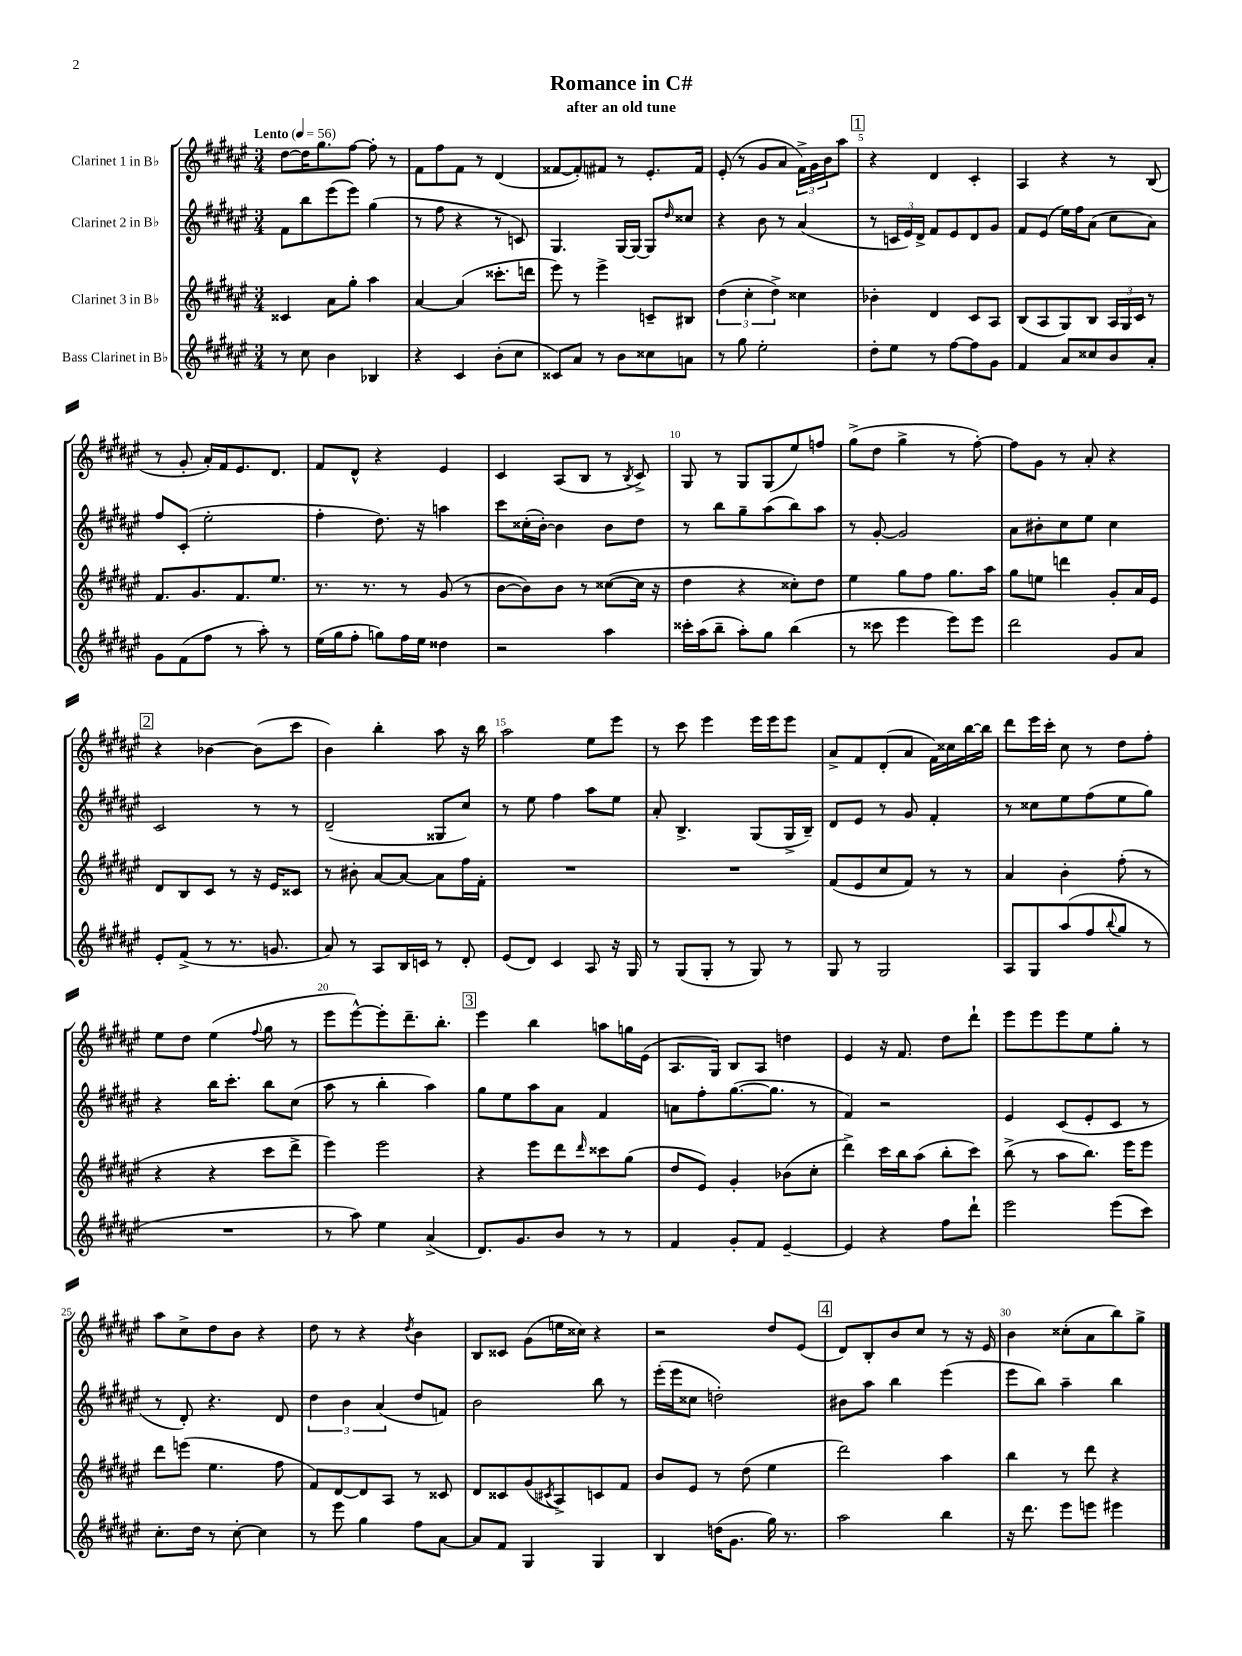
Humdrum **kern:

**kern	**kern	**kern	**kern
*staff4	*staff3	*staff2	*staff1
*clefG2	*clefG2	*clefG2	*clefG2
*k[f#c#g#d#a#e#]	*k[f#c#g#d#a#e#]	*k[f#c#g#d#a#e#]	*k[f#c#g#d#a#e#]
*M3/4	*M3/4	*M3/4	*M3/4
*MM56	*MM56	*MM56	*MM56
8r	4c##/	8f#\L	[8dd#\L
8cc#\	.	8bb\	16dd#\]K
.	.	.	8.gg#\
4b\	8a#\L	(8eee#\	.
.	8gg#'\J	8eee#\J)	[8ff#\J
4B-/	4aa#\	(4gg#\	8ff#'\]
.	.	.	8r
=	=	=	=
4r	[4a#/	8r	8f#\L
.	.	8ff#\	8ff#\
4c#/	(4a#/]	4r	8f#\J
.	.	.	8r
(8b'\L	8.ccc##'\L	8r	(4d#/
8cc#\J	.	8c/)	.
.	16ddd\Jk	.	.
=	=	=	=
8c##/L)	8eee#\)	4.G#/	[8f##/L
8a#/J	8r	.	8f##'/])
8r	4eee#^\	.	8f#/J
8b\L	.	[16G#/LL	8r
.	.	16G#/_JJ	.
8cc##\	8c~/L	8G#/]L	8.e#'/L
.	.	16qqdd#/	.
8a\J	8B#/J	8cc##/J	.
.	.	.	16f#/Jk
=	=	=	=
8r	(6dd#\	4r	(8e#'/
8gg#\	.	.	8r
.	6cc#'\	.	.
2ee#'\	.	8b\	8g#/L
.	6dd#^\)	.	.
.	.	8r	8a#/J
.	4cc##\	(4a#/	24f#^\LL)
.	.	.	24g#\
.	.	.	24b\J
.	.	.	8aa#\J
=	=	=	=
8dd#'\L	4b-'\	8r	4r
8ee#\J	.	24c/LL	.
.	.	24e#/)	.
.	.	24d#^/JJ	.
8r	4d#/	8f#/L	4d#/
[8ff#\L	.	8e#/	.
8ff#\]	8c#/L	8d#/	4c#'/
8g#\J	8A#/J	8g#/J	.
=	=	=	=
4f#/	(8B/L	8f#/L	4A#/
.	8A#/	(8e#/J	.
8a#/L	8G#/)	16ee#\LL)	4r
.	.	16ff#\J	.
8cc##/	8B/J	(8a#\J	.
8b/	24A#/LL	8cc#\L	8r
.	24G#/	.	.
.	24c#/JJ	.	.
8a#'/J	8r	8a#\J)	(8B/
=	=	=	=
8g#\L	8.f#/L	8ff#/L	8r
(8f#\	.	(8c#'/J	8g#'/
.	8.g#/	.	.
8ff#\J	.	2ee#'\	16a#'/LL)
.	.	.	16f#/J
8r	8.f#/	.	8.e#/
8aa#'\)	.	.	.
.	8.ee#/J	.	8.d#/J
8r	.	.	.
=	=	=	=
(16ee#\LL	8.r	4ff#'\	8f#/L
16gg#\J	.	.	.
8ff#'\J	.	.	8d#^^/J
.	8.r	.	.
8gg\L)	.	8.dd#\)	4r
16ff#\L	8r	.	.
16ee#\JJ	.	16r	.
4dd##\	(8g#/	4aa\	4e#/
.	8r	.	.
=	=	=	=
2r	[8b\L	8ccc#\L	4c#/
.	8b\])	(16cc##'\L	.
.	.	[16b'\JJ)	.
.	8b\J	4b\]	(8A#/L
.	8r	.	8B/J
4aa#\	([8cc##\L	8b\L	8r
.	.	.	8qB/
.	16cc##\]Jk	8dd#\J	8c#^/)
.	16r	.	.
=	=	=	=
16ccc##'\LL	4dd#\	8r	8G#/
(16aa#\J	.	.	.
8bb~\J	.	8bb\L	8r
8aa#'\L)	4r	8gg#~\	8G#/L
8gg#\J	.	(8aa#\	(8G#/
(4bb\	8cc##'\L)	8bb\)	8ee#/)
.	8dd#\J	8aa#\J	8ff/J
=	=	=	=
8r	4ee#\	8r	(8gg#^\L
8ccc##\	.	[8g#'/	8dd#\J
4eee#\	8gg#\L	2g#/]	4gg#^\
.	8ff#\J	.	.
8eee#\L)	8.gg#\L	.	8r
8eee#\J	.	.	[8ff#'\)
.	16aa#\Jk	.	.
=	=	=	=
2ddd#\	8gg#\L	8a#\L	8ff#\]L
.	8ee\J	8b#'\	8g#\J
.	4ddd\	8cc#\	8r
.	.	8ee#\J	8a#'/
8g#/L	8g#'/L	4cc#\	4r
8a#/J	16a#/L	.	.
.	16e#/JJ	.	.
=	=	=	=
8e#'/L	8d#/L	2c#/	4r
(8f#^/J	8B/	.	.
8r	8c#/J	.	[4b-\
8.r	8r	.	.
.	16r	8r	(8b-\]L
8.g/	16e#/LK	.	.
.	8c##/J	8r	8ccc#\J
=	=	=	=
8a#/)	8r	(2d#~/	4b\)
8r	8b#'\	.	.
8A#/L	[8a#/L	.	4bb'\
16B/L	8a#/_J	.	.
16c/JJ	.	.	.
8r	8a#\]L	8G##/L	8aa#\
8d#'/	16ff#\L	8cc#/J)	16r
.	16f#'\JJ	.	16bb\
=	=	=	=
(8e#/L	2.r	8r	2aa#\
8d#/J)	.	8ee#\	.
4c#/	.	4ff#\	.
8A#/	.	8aa#\L	8ee#\L
16r	.	8ee#\J	8eee#\J
16G#/	.	.	.
=	=	=	=
8r	2.r	8a#'/	8r
(8G#/L	.	4.B^/	8ccc#\
8G#'/J	.	.	4eee#\
8r	.	.	.
8G#/)	.	(8G#/L	16eee#\LL
.	.	.	16eee#\J
8r	.	16G#^/L	8eee#\J
.	.	16B~/JJ)	.
=	=	=	=
8G#/	(8f#/L	8d#/L	8a#^/L
8r	8e#/	8e#/J	8f#/
2G#/	8cc#/	8r	(8d#'/
.	8f#/J)	8g#/	8a#/J
.	8r	4f#'/	16f#\LL)
.	.	.	16cc##\
.	8r	.	[16bb\
.	.	.	16bb\]JJ
=	=	=	=
8A#/L	4a#/	8r	8ddd#\L
8G#/	.	8cc##\L	16eee#\L
.	.	.	16ccc#'\JJ
(8aa#/	4b'\	8ee#\	8cc#\
8ff#/	.	(8ff#\	8r
8qqbb/	.	.	.
8gg#/J	(8ff#'\	8ee#\	8dd#\L
8r	8r	8gg#\J)	8ff#'\J
=	=	=	=
2.r	4r	4r	8ee#\L
.	.	.	8dd#\J
.	4r	16bb\LK	(4ee#\
.	.	8.ccc#'\J	.
.	.	.	8qqff#/
.	8ccc#\L	8bb\L	8gg#\
.	8ddd#^\J	(8cc#\J	8r
=	=	=	=
8r	4eee#\)	8aa#\	8eee#\L
8aa#\)	.	8r	[8eee#^^\)
4ee#\	2eee#\	4bb'\	8eee#'\]
.	.	.	8.ddd#~\
(4a#^/	.	4aa#\)	.
.	.	.	8.bb'\J
=	=	=	=
8.d#/L)	4r	8gg#\L	4eee#\
.	.	8ee#\	.
8.g#/	.	.	.
.	8eee#\L	8aa#\	4bb\
8b/J	8ddd#\	8a#\J	.
.	16qqddd#/	.	.
8r	8ccc##\	4f#/	8aa\L
8r	(8gg#\J	.	16gg\L
.	.	.	(16e#\JJ
=	=	=	=
4f#/	8dd#/L	8a\L	8.A#/L
.	8e#/J)	8ff#'\	.
.	.	.	16G#/Jk)
8g#'/L	4g#'/	([8.gg#\	8B/L
8f#/J	.	.	8A#/J
.	.	8.gg#\]J	.
[4e#~/	(8b-\L	.	4dd\
.	8cc#'\J	8r	.
=	=	=	=
4e#/]	4ddd#^\)	4f#/)	4e#/
4r	16ccc#\LL	2r	16r
.	16bb\J	.	8.f#/
.	(8aa#\J	.	.
8ff#\L	8bb'\L	.	8dd#\L
8ddd#`\J	8ccc#\J)	.	8ddd#`\J
=	=	=	=
2eee#\	(8bb^\	4e#/	8eee#\L
.	8r	.	8eee#\
.	8aa#\L	(8c#/L	8eee#\
.	8.bb\J)	8e#'/	8ee#\
(8eee#\L	.	8c#/J	8gg#'\J
.	16eee#\LK	.	.
8ccc#\J)	8eee#\J	8r	8r
=	=	=	=
8.cc#'\L	8ddd#\L	8r	8aa#\L
.	(8eee\J	8d#'/)	8cc#^\
16dd#\Jk	.	.	.
8r	4.ee#\	4.r	8dd#\
[8cc#'\	.	.	8b\J
4cc#\]	.	.	4r
.	8ff#\	8d#/	.
=	=	=	=
8r	8f#/L)	6dd#\	8dd#\
8eee#\	[8d#/	.	8r
.	.	6b\	.
4gg#\	8d#/]	.	4r
.	.	(6a#/	.
.	8A#/J	.	.
.	.	.	8qdd#/
8ff#\L	8r	8dd#/L	4b\
[8a#\J	8c##/	8f/J)	.
=	=	=	=
8a#/]L	8d#/L	2b\	8B/L
8f#/J	8c##/	.	8c##/J
4G#/	(8g#/	.	(8g#\L
.	8qc#/	.	.
.	8A#^/)	.	16ee\L
.	.	.	16cc##\JJ)
4G#/	8c/	8bb\	4r
.	8f#/J	8r	.
=	=	=	=
4B/	8b/L	(16eee#'\LL	2r
.	.	16eee#\J	.
.	8e#/J	8cc##\J	.
(16dd\LK	8r	2dd'\)	.
8.g#\J	.	.	.
.	(8dd#\	.	.
16gg#\)	4ee#\	.	8dd#/L
8.r	.	.	.
.	.	.	(8e#/J
=	=	=	=
2aa#\	2ddd#\)	8b#\L	8d#/L)
.	.	8aa#\J	8B'/
.	.	4bb\	8b/
.	.	.	8cc#/J
4bb\	4aa#\	(4eee#\	8r
.	.	.	16r
.	.	.	16e#/
=	=	=	=
16r	4bb\	8eee#\L	4b\
8.ddd#\	.	.	.
.	.	8bb\J)	.
8eee#\L	8r	4aa#~\	(8cc##'\L
8eee\J	8ddd#\	.	8a#\
4eee#\	4r	4bb\	8bb\)
.	.	.	8gg#^\J
==	==	==	==
*-	*-	*-	*-
